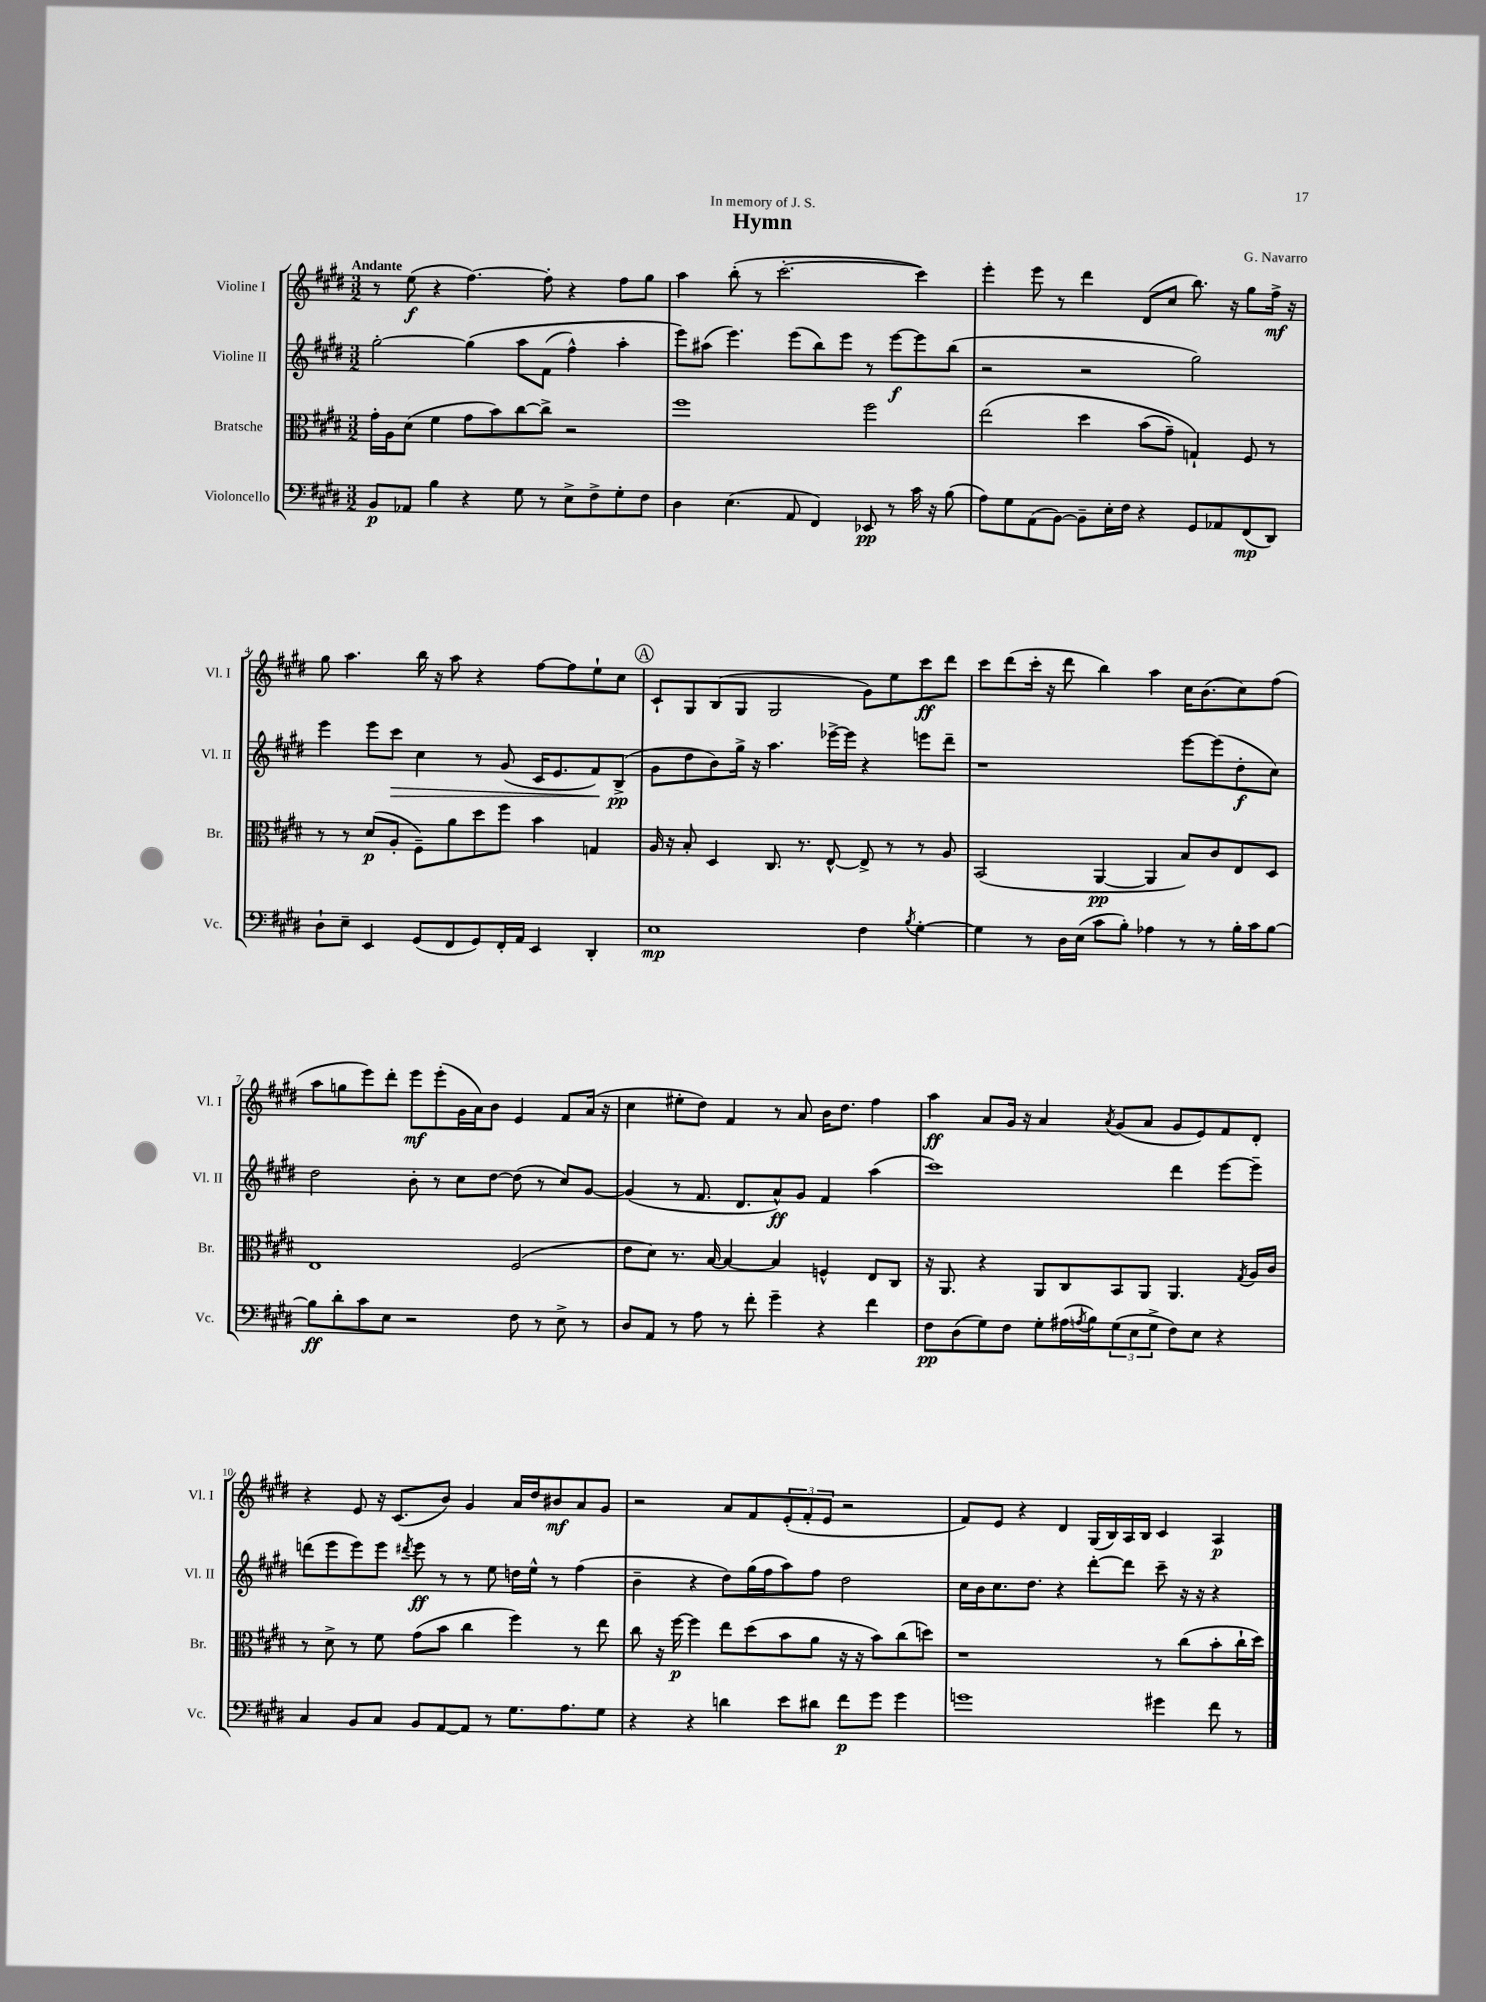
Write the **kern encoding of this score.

**kern	**kern	**kern	**kern
*staff4	*staff3	*staff2	*staff1
*clefF4	*clefC3	*clefG2	*clefG2
*k[f#c#g#d#]	*k[f#c#g#d#]	*k[f#c#g#d#]	*k[f#c#g#d#]
*M3/2	*M3/2	*M3/2	*M3/2
8BB/L	16g#'\LL	[2gg#'\	8r
.	16A\J	.	.
8AA-/J	(8d#\J	.	(8ee\
4B\	4f#\	.	4r
4r	8g#\L	&(4gg#\]	[4.ff#\)
.	8b\)	.	.
8G#\	[8cc#\	8aa\L	.
8r	8cc#^\]J	(8f#\J	8ff#'\]
8E^\L	2r	4ff#^^\)	4r
8F#^\	.	.	.
8G#'\	.	4aa'\	8ff#\L
8F#\J	.	.	8gg#\J
=	=	=	=
4D#\	1ff#	8eee\L&)	4aa\
.	.	(8aa#\J	.
(4.E\	.	4.eee\)	(8bb'\
.	.	.	8r
.	.	.	[2.ccc#'\
8AA/	.	(8eee\L	.
4FF#/)	.	8bb\)	.
.	.	8eee\J	.
8EE-/	2ff#\	8r	.
8r	.	[8eee\L	.
16c#\	.	8eee\]	4ccc#\])
16r	.	.	.
(8B\	.	(8bb\J	.
=	=	=	=
8A\L)	&(2ee\	2r	4eee'\
8G#\	.	.	.
(8AA\	.	.	8eee\
[8BB\J)	.	.	8r
8BB~\]L	4dd#\	2r	4ddd#\
16E'\L	.	.	.
16F#\JJ	.	.	.
4r	(8b\L	.	(8d#/L
.	8g#~\J)	.	8cc#/J
8GG#/L	4G`/&)	2gg#\)	8.bb\)
8AA-/	.	.	.
.	.	.	16r
(8FF#/	8F#/	.	8gg#\L
8DD#/J)	8r	.	16ff#^\Jk
.	.	.	16r
=	=	=	=
8D#`\L	8r	4eee\	8gg#\
8E~\J	8r	.	4.aa\
4EE/	(8d#/L	8eee\L	.
.	8A'/J	8ccc#\J	.
(8GG#/L	8F#~\L)	4cc#\	16bb\
.	.	.	16r
8FF#/	8a\	.	8aa\
8GG#/)	8dd#\	8r	4r
16FF#'/L	8ff#\J	(8g#/	.
16AA/JJ	.	.	.
4EE/	4b\	16c#/LK	[8ff#\L
.	.	8.e/	.
.	.	.	8ff#\]
4DD#'/	4G/	8f#/)	8ee`\
.	.	(8B^/J	8cc#\J
=	=	=	=
1E	16A/	8g#\L	8c#`/L
.	16r	.	.
.	8B'/	8dd#\	8G#/
.	4D#/	8b\)	(8B/
.	.	16gg#^\Jk	8G#/J
.	.	16r	.
.	8.C#/	4.aa\	2G#/
.	8.r	.	.
.	[8E^^/	[16eee-^\LL	.
.	.	16eee-\]JJ	.
4F#\	8E^/]	4r	8g#\L)
.	8r	.	8ee\
8qB/	.	.	.
[4G#'\	8r	8eee\L	8ccc#\
.	8A/	8ddd#~\J	8ddd#\J
=	=	=	=
4G#\]	(2BB/	1r	8ccc#\L
.	.	.	(8ddd#\
8r	.	.	16ccc#'\Jk
.	.	.	16r
16D#\LL	.	.	8ddd#\
(16E\JJ	.	.	.
8c#\L	[4AA/	.	4bb\)
8B'\J)	.	.	.
4A-\	4AA/]	.	4aa\
8r	8B/L)	[8eee\L	16cc#\LK
.	.	.	(8.b\
8r	8c#/	(8eee\]	.
16B'\LL	8E/	8dd#'\	8cc#\)
16c#\J	.	.	.
[8B\J	8D#/J	8cc#\J)	(8ff#\J
=	=	=	=
8B\]L	1E	2dd#\	8aa\L
8d#'\	.	.	8gg\
8c#\	.	.	8eee\)
8E\J	.	.	8ddd#'\J
2r	.	8b'\	8eee\L
.	.	8r	(8eee'\
.	.	8cc#\L	16g#\L
.	.	.	16a\J)
.	.	[8dd#\J	8b\J
8F#\	(2F#/	(8dd#\]	4e/
8r	.	8r	.
8E^\	.	8cc#/L)	8f#/L
8r	.	[8g#/J	(16a/Jk
.	.	.	16r
=	=	=	=
8D#/L	8e\L	(4g#/]	4cc#\
8AA/J	8d#\J)	.	.
8r	8.r	8r	8ee#'\L
8A\	.	8.f#/	8dd#\J)
.	[16B/	.	.
8r	4B/_	.	4f#/
.	.	8.d#/L	.
8f#'\	.	.	.
4g#~\	4B/]	8a^^/)	8r
.	.	8g#/J	8a/
4r	4F^^/	4f#/	16b\LK
.	.	.	8.dd#\J
4f#\	8E/L	(4aa\	4ff#\
.	8C#/J	.	.
=	=	=	=
8F#\L	16r	1ccc#)	4aa\
.	8.AA/	.	.
(8D#\	.	.	.
8G#\)	4r	.	8a/L
8F#\J	.	.	16g#/Jk
.	.	.	16r
8G#'\L	8AA/L	.	4a/
(16A#\L	8C#/	.	.
8qA/	.	.	.
16B\J)	.	.	.
.	.	.	8qa/
(12G#\	8BB/	.	(8g#/L
12E\	.	.	.
.	8AA/J	.	8a/J
12G#^\J	.	.	.
8F#\L)	4.AA/	4ddd#\	8g#/L
8E\J	.	.	8e/)
4r	.	[8eee\L	8f#/
.	8qG#/	.	.
.	16A/LL	8eee~\]J	8d#'/J
.	16c#/JJ	.	.
=	=	=	=
4C#/	8r	(8ddd\L	4r
.	8d#^\	8eee\	.
8BB/L	8r	8eee\)	8e/
8C#/J	8f#\	8eee\J	16r
.	.	.	(8.c#/L
.	.	8qddd#/	.
8BB/L	(8g#\L	8eee\	.
[8AA/	8b\J	8r	8b/J)
8AA/]J	4cc#\	8r	4g#/
8r	.	8ee\	.
8.G#\L	4ff#\)	16dd\LL	16a/LL
.	.	16ee^^\JJ	16dd#/J
.	.	8r	8b#/
8.A\	.	.	.
.	8r	(4ff#\	8a/
8G#\J	8ee\	.	8g#/J
=	=	=	=
4r	8cc#\	4b~\	2r
.	16r	.	.
.	[16ff#\	.	.
4r	4ff#\]	4r	.
4d\	8ee\L	8dd#\L)	8a/L
.	(8dd#\	(16gg#\L	8f#/
.	.	16ff#\J	.
8e\L	8b\	8aa\)	(12e'/
.	.	.	12f#'/
8d#\J	8a\J	8ff#\J	.
.	.	.	12e/J
8f#\L	16r	2dd#\	2r
.	16r	.	.
8g#\J	8b\L)	.	.
4g#\	(8cc#\	.	.
.	8dd\J)	.	.
=	=	=	=
1g	1r	16cc#\LL	8f#/L)
.	.	16b\J	.
.	.	8.cc#\	8e/J
.	.	.	4r
.	.	8.dd#\J	.
.	.	4r	4d#/
.	.	[8ddd#'\L	(16G#/LL
.	.	.	16B/)
.	.	8ddd#\]J	16A/
.	.	.	16B/JJ
4g#\	8r	8ccc#~\	4c#/
.	(8cc#\L	16r	.
.	.	16r	.
8f#\	8b'\	4r	4A/
8r	16cc#`\L	.	.
.	16dd#\JJ)	.	.
==	==	==	==
*-	*-	*-	*-
